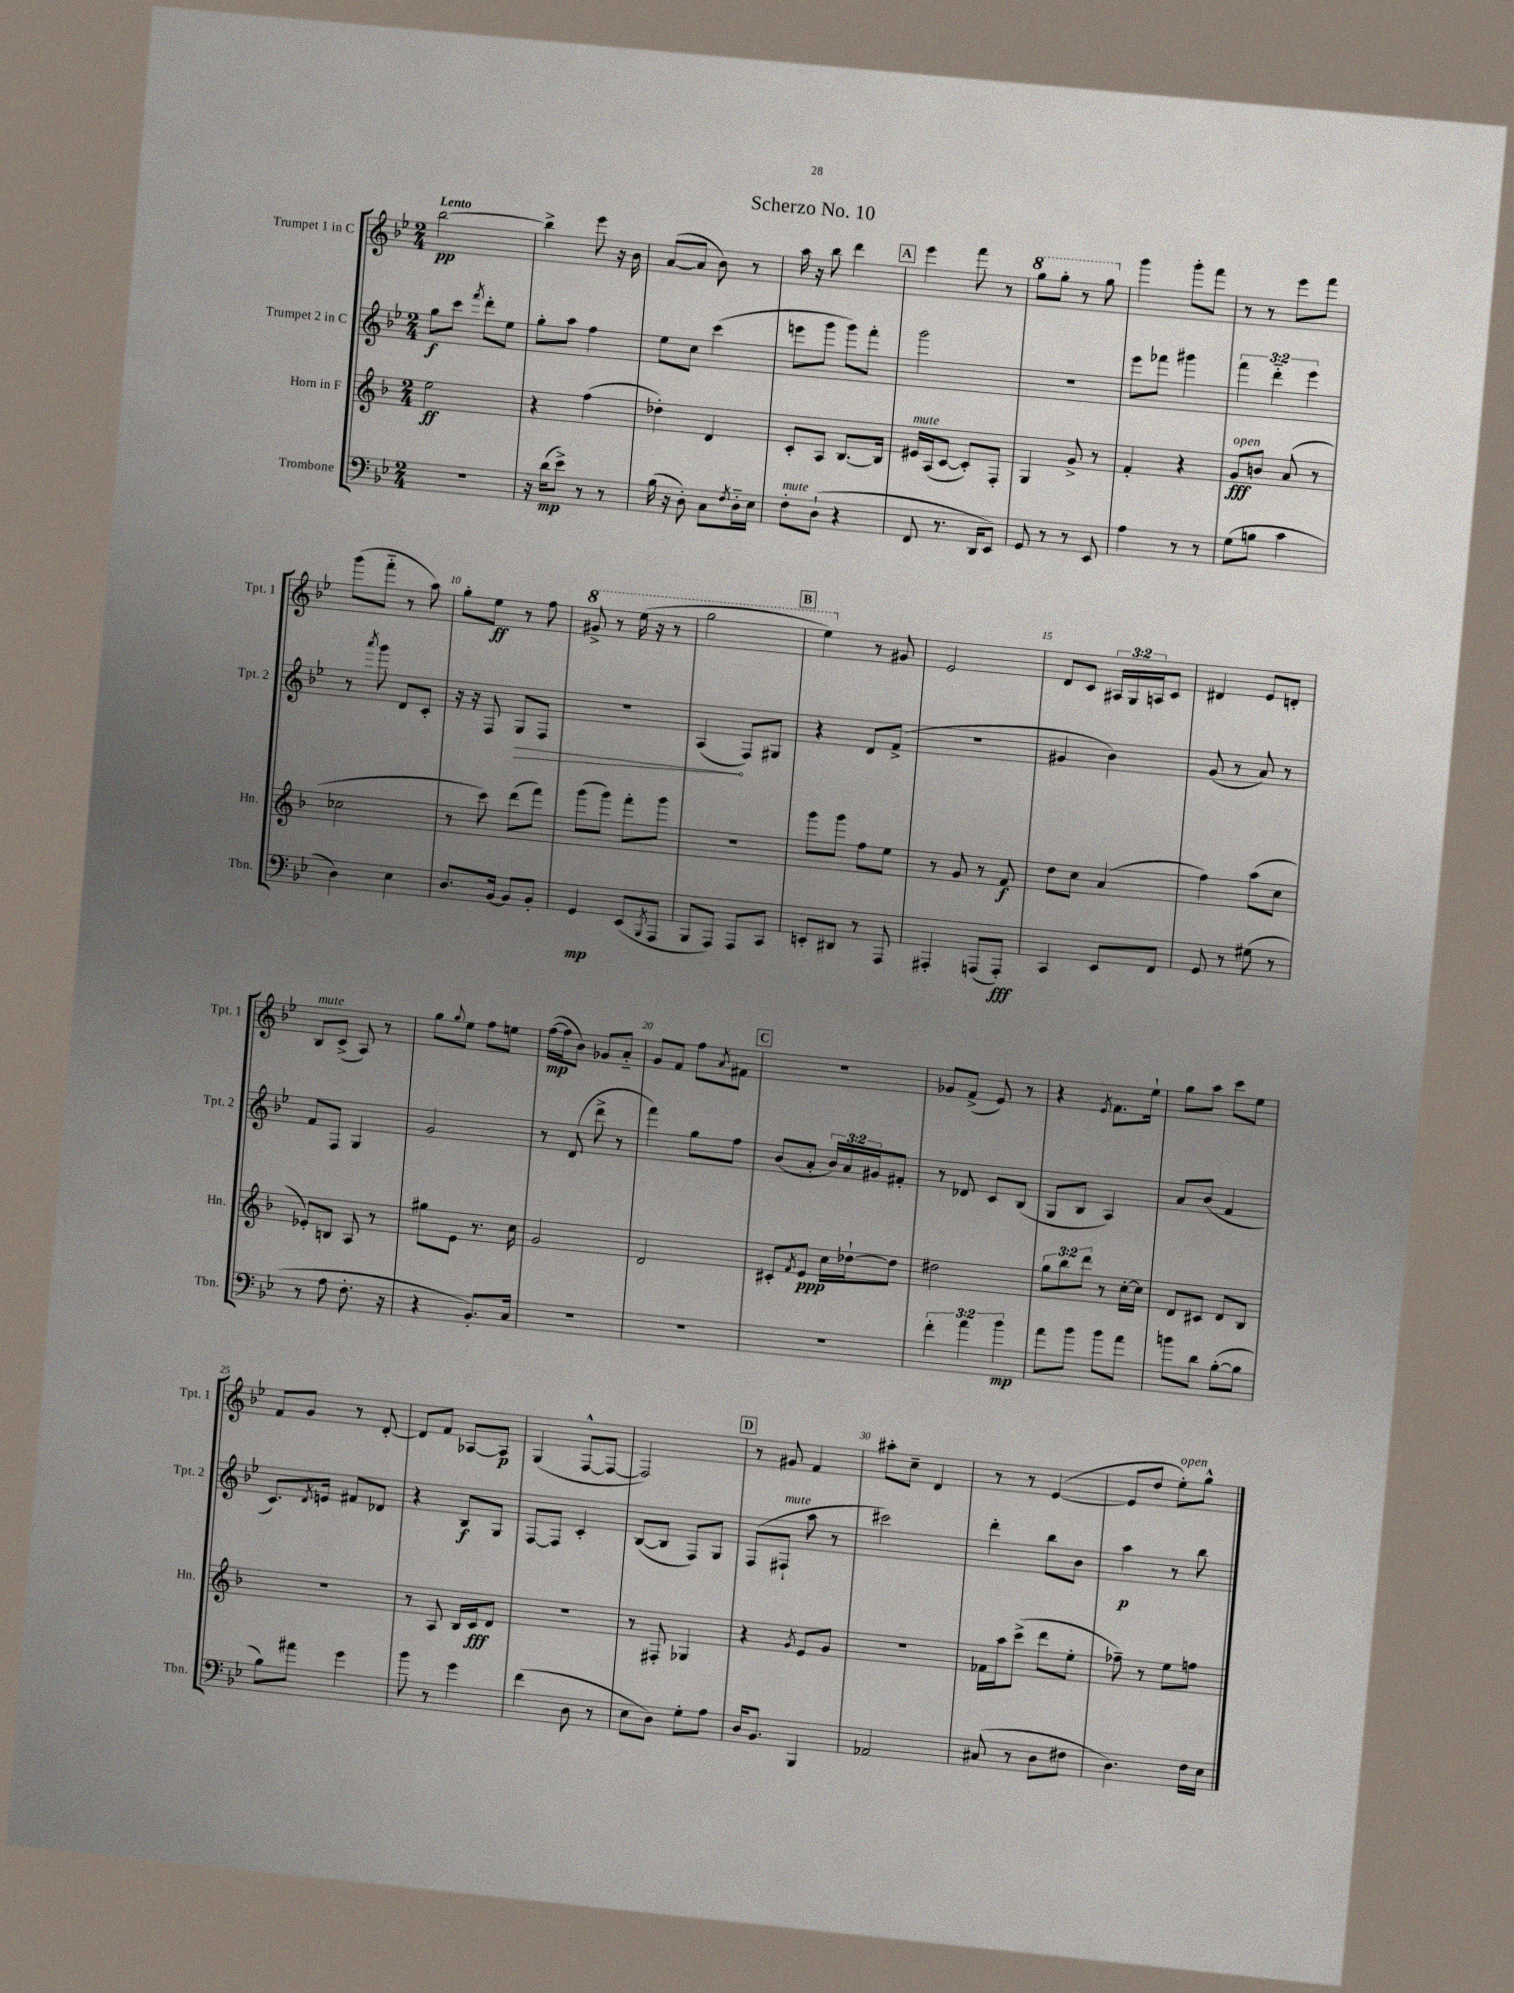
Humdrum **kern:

**kern	**kern	**kern	**kern
*staff4	*staff3	*staff2	*staff1
*clefF4	*clefG2	*clefG2	*clefG2
*k[b-e-]	*k[b-]	*k[b-e-]	*k[b-e-]
*M2/4	*M2/4	*M2/4	*M2/4
2r	2ee	8gg	[2bb-
.	.	8ccc	.
.	.	8qfff	.
.	.	8ddd'	.
.	.	8ee-	.
=	=	=	=
16r	4r	8gg'	4bb-^]
(16d	.	.	.
8e-^)	.	8aa	.
8r	(4ff	4ff	8eee-
8r	.	.	16r
.	.	.	16b-
=	=	=	=
(16B-	4dd-')	8ee-	([8a
16r	.	.	.
8D')	.	8cc	8a]
8C	4d	(4ccc	8b-)
8qF	.	.	.
16D'~	.	.	8r
16E-	.	.	.
=	=	=	=
8F'	8c'	8eee	16aa
.	.	.	16r
(8D`	8A	8ggg	8bb-
4r	[8.B-	8ggg)	4ddd
.	.	8fff'	.
.	16B-]	.	.
=	=	=	=
8FF	16e#	2ggg	4eee-
.	(16A	.	.
8.r	[8c	.	.
.	8c'])	.	8fff
16DD	.	.	.
8EE-)	8F'	.	8r
=	=	=	=
8GG	4G	2r	8ggg
8r	.	.	8ggg'
8r	8g^	.	8r
8EE-	8r	.	8ggg
=	=	=	=
4A	4f'	8eee-	4ggg
.	.	8fff-	.
8r	4r	4ggg#	8ggg'
8r	.	.	8fff
=	=	=	=
(8G	8g	6fff	8r
8B	8b	.	8r
.	.	6ddd'~	.
4c	(8a	.	8eee-
.	.	6eee-	.
.	8r	.	8fff
=	=	=	=
4D)	2cc-	8r	(8ggg
.	.	8qaaa	.
.	.	8ggg	8fff'~
4E-	.	8d	8r
.	.	8c'	8aa)
=	=	=	=
8.D	8r	16r	8gg'
.	.	16r	.
.	8ccc)	8F	8ee-
[16BB-	.	.	.
8BB-]	(8ddd	8G	8r
8BB-'	8fff)	8F	8ff
=	=	=	=
4GG	(8ggg	2r	8gg#^
.	8ggg)	.	8r
(8EE-	8fff'	.	(16eee-
.	.	.	16r
8qBBB-	.	.	.
8AAA	8ggg	.	8r
=	=	=	=
8BBB-	2r	(4A	2ggg
8AAA)	.	.	.
8AAA	.	8F)	.
8CC	.	8G#	.
=	=	=	=
8EE'	8ggg	4r	4eee-)
8DD#	8ggg	.	.
8r	8ff	8d	8r
8AAA	8ee	(8f^	8g#
=	=	=	=
4AAA#'	8r	2r	2e-
.	8g	.	.
(8AAA	8r	.	.
8AAA')	8f	.	.
=	=	=	=
4CC	8dd	4g#	8d
.	8cc	.	8c
8EE-	(4a	4b-)	24A#
.	.	.	24G
.	.	.	24A
8FF	.	.	8c
=	=	=	=
8GG	4ff)	(8g	4d#
8r	.	8r	.
(8G#	(8aa	8a)	8e-
8r	8cc	8r	8d'
=	=	=	=
8r	8e-')	8f	8B-
8A	8B	8F	(8c^
8.F'	8A	4G	8A)
.	8r	.	8r
16r	.	.	.
=	=	=	=
4r	8gg#	2g	8gg
.	.	.	8qqgg
.	8e	.	8ee-
8.BB-')	8.r	.	8ff
.	.	.	8ee
16C	16cc	.	.
=	=	=	=
2r	2g	8r	([16ff
.	.	.	16ff]
.	.	(8d	8b-)
.	.	8ddd^	8g-
.	.	8r	8a'~
=	=	=	=
2r	2d	4fff)	8g
.	.	.	8f
.	.	8gg	8ff
.	.	.	8qa
.	.	8ff	8f#
=	=	=	=
2r	8c#'	(8b-	2r
.	8qf	.	.
.	8e	8a'	.
.	16cc	24b-)	.
.	.	24a	.
.	[16dd-`	.	.
.	.	24g#	.
.	8dd-]	8f#'	.
=	=	=	=
6f'	2dd#	8r	8g-
.	.	8d-	(8f^
6a	.	.	.
.	.	8c	8e-)
6b-	.	.	.
.	.	(8B-	8r
=	=	=	=
8a	12gg	8G	4r
.	12bb-	.	.
8b-	.	8B-	.
.	12ddd	.	.
.	.	.	8qe-
8b-	8r	4A)	8.f
8a	[16cc'	.	.
.	16cc]	.	16ee-`
=	=	=	=
8b	8d	8a	8gg
8d	8c#	(8b-	8aa
([8B-'	8d	4f	8ccc
8B-]	8B-	.	8ee-
=	=	=	=
8B-)	2r	8.c)	8f
8a#	.	.	8g
.	.	8qd	.
.	.	16e	.
4g	.	8f#	8r
.	.	8d-	[8d'
=	=	=	=
8b-	8r	4r	8d]
8r	8A	.	8f
4g	16B-	8B-	[8A-
.	16c	.	.
.	8d	8G	8A-]
=	=	=	=
(4f	2r	[8F	(4G
.	.	8F]	.
8D	.	4c'	[8F^^
8r	.	.	8F_
=	=	=	=
8E-	8r	([8B-	2F])
8D)	8F#'	8B-]	.
8G'	4G-	8F)	.
8A	.	8G	.
=	=	=	=
16D	4r	(8F	8r
8.BB-	.	.	.
.	.	8F#`	8g#
.	8qg	.	.
4BBB-	8e	8aa	4f
.	8g	8r	.
=	=	=	=
2AA-	2r	2ccc#)	8aa#'
.	.	.	8cc~
.	.	.	4d
=	=	=	=
(8C#	16f-	4ddd'	8r
.	16aa	.	.
8r	(8ccc^	.	8r
8D	8ddd	8bb-	([4e-
8F#	8ee'	8b-	.
=	=	=	=
4.D)	8ff-~)	4aa	8e-]
.	8r	.	8dd
.	8ee	8r	8ee-')
16F	8ff	8bb-	8gg^^
16E-	.	.	.
==	==	==	==
*-	*-	*-	*-
